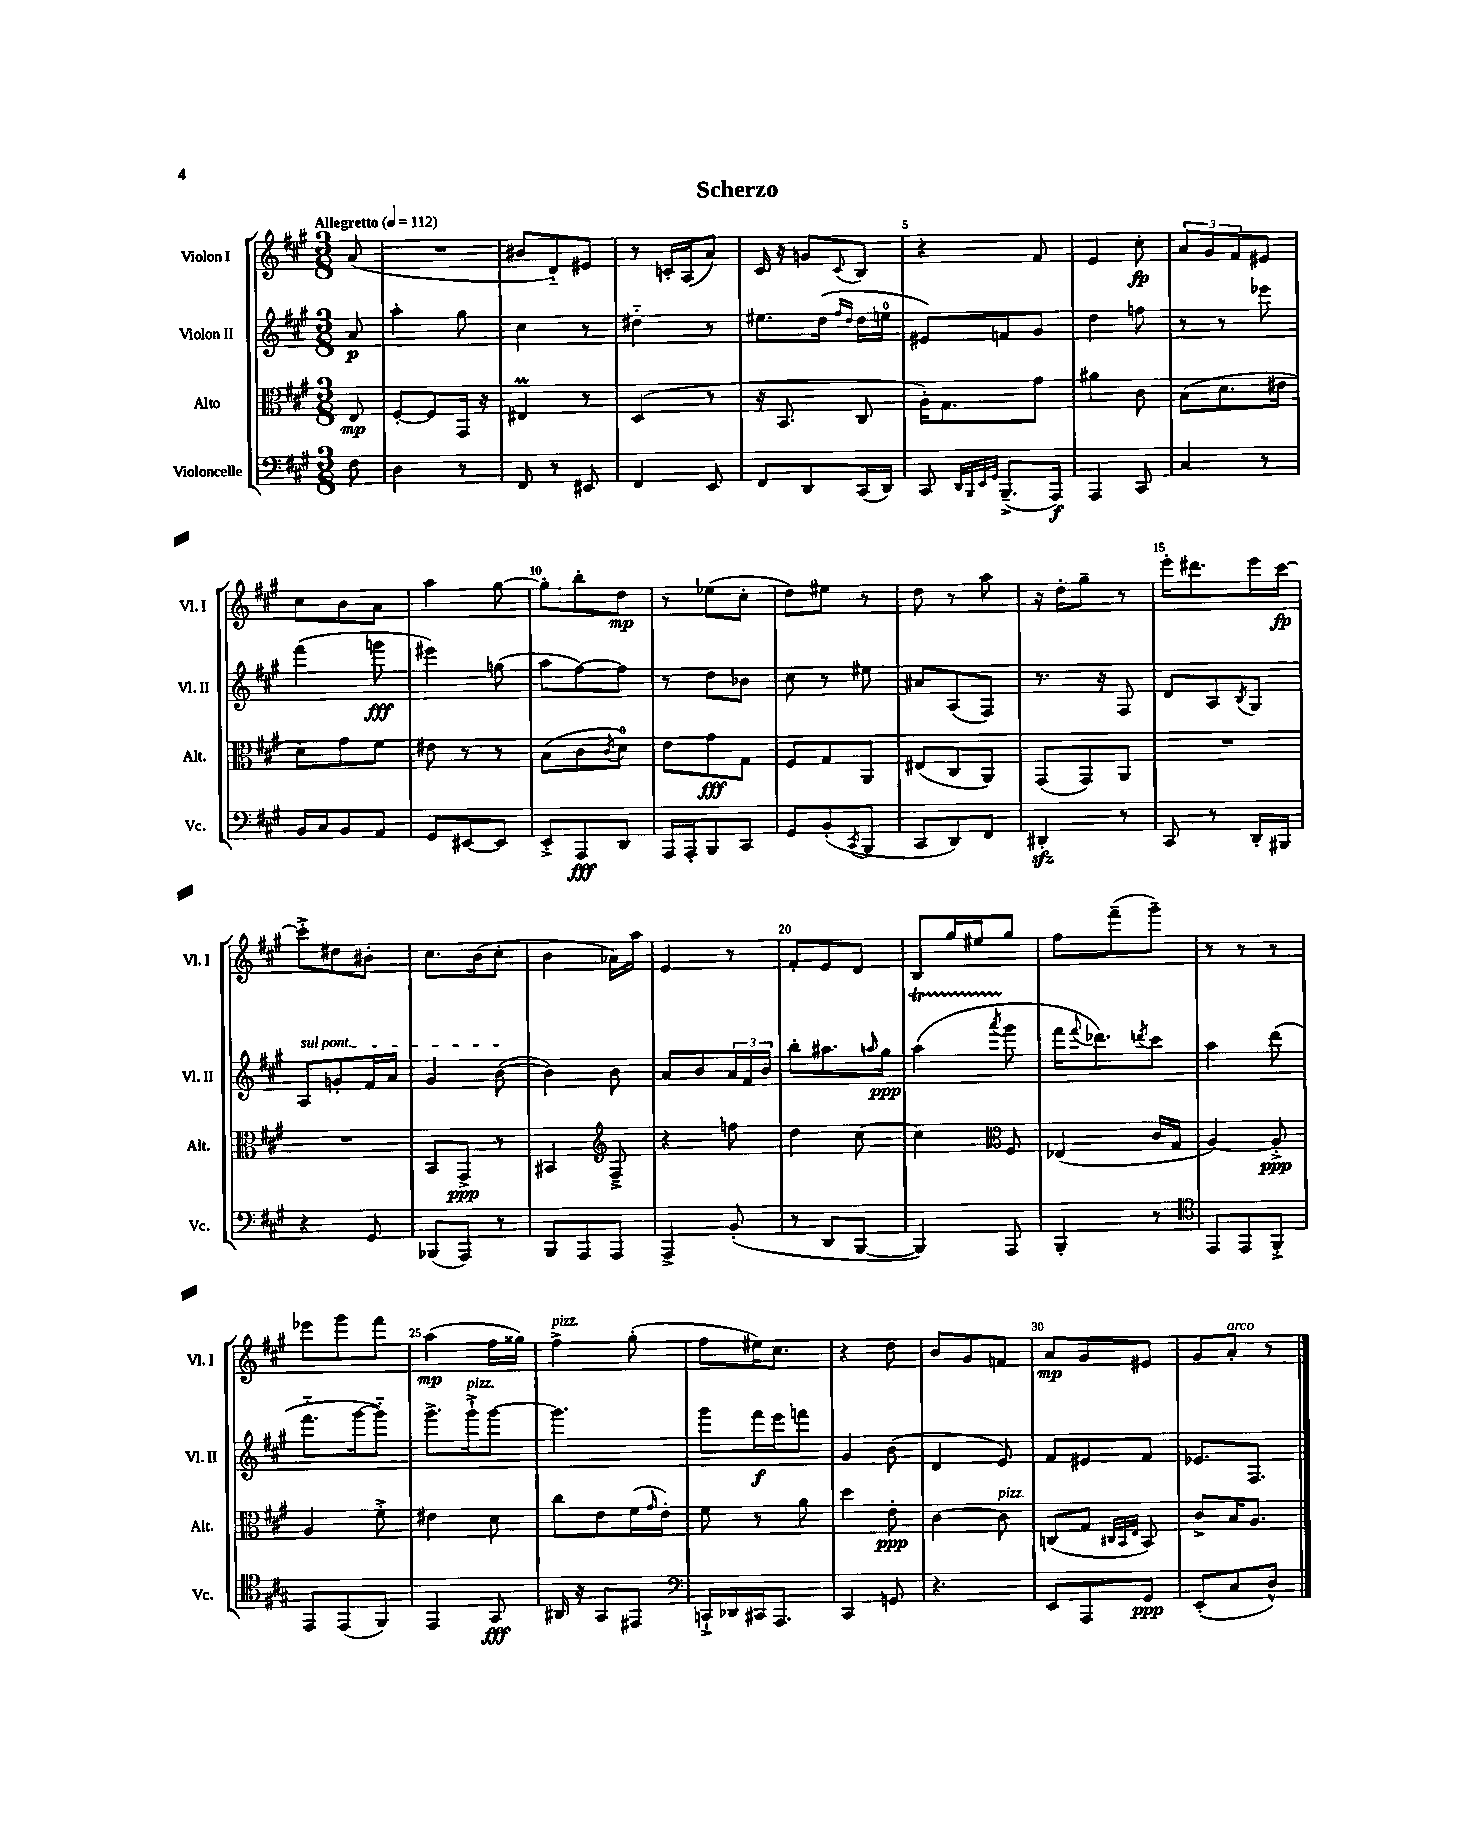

**kern	**dynam	**kern	**dynam	**kern	**dynam	**kern	**dynam
*part4	*part4	*part3	*part3	*part2	*part2	*part1	*part1
*staff4	*staff4	*staff3	*staff3	*staff2	*staff2	*staff1	*staff1
*I"Violoncelle	*	*I"Alto	*	*I"Violon II	*	*I"Violon I	*
*I'Vc.	*	*I'Alt.	*	*I'Vl. II	*	*I'Vl. I	*
*clefF4	*	*clefC3	*	*clefG2	*	*clefG2	*
*k[f#c#g#]	*	*k[f#c#g#]	*	*k[f#c#g#]	*	*k[f#c#g#]	*
*M3/8	*	*M3/8	*	*M3/8	*	*M3/8	*
*MM112	*	*MM112	*	*MM112	*	*MM112	*
=	=	=	=	=	=	=	=
!	!	!	!	!	!	!LO:TX:a:B:t=Allegretto	!
8F#\	.	8E/	mp	8a/	p	(8a/	.
=1	=1	=1	=1	=1	=1	=1	=1
4D\	.	[8F#'/L	.	4aa'\	.	4.r	.
.	.	8F#/]	.	.	.	.	.
8r	.	16GG#/Jk	.	8gg#\	.	.	.
.	.	16r	.	.	.	.	.
=2	=2	=2	=2	=2	=2	=2	=2
8FF#/	.	4E#Xm/	.	4cc#\	.	8b#X/L	.
8r	.	.	.	.	.	8d/)	.
8EE#X/	.	8r	.	8r	.	8e#X/J	.
=3	=3	=3	=3	=3	=3	=3	=3
4FF#/	.	(4D/	.	4dd#X\	.	8r	.
.	.	.	.	.	.	16cn'/LL	.
.	.	.	.	.	.	(16A/J	.
8EE/	.	8r	.	8r	.	8a/J)	.
=4	=4	=4	=4	=4	=4	=4	=4
8FF#/L	.	16r	.	8.ee#X\L	.	16c#/	.
.	.	8.BB/	.	.	.	16r	.
8DD/	.	.	.	.	.	8gn/L	.
.	.	.	.	(16dd\Jk	.	.	.
.	.	.	.	16qqff#/LL	.	.	.
.	.	.	.	16qqdd/JJ	.	8qqc#/	.
(16CC#/L	.	8C#/	.	16dd\LL	.	8B/J	.
16DD/JJ)	.	.	.	16een\JJ	.	.	.
=5	=5	=5	=5	=5	=5	=5	=5
8CC#/	.	16A'\KL)	.	8e#X/L)	.	4r	.
.	.	8.G#\	.	.	.	.	.
32qqDD/LLL	.	.	.	.	.	.	.
32qqBBB/	.	.	.	.	.	.	.
32qqEE/	.	.	.	.	.	.	.
32qqGG#/JJJ	.	.	.	.	.	.	.
(8.BBB~^/L	.	.	.	8fn/	.	.	.
.	.	8g#\J	.	8g#/J	.	8f#/	.
16AAA/Jk)	f	.	.	.	.	.	.
=6	=6	=6	=6	=6	=6	=6	=6
4AAA/	.	4a#X\	.	4dd\	.	4e/	.
8CC#/	.	8c#\	.	8ffn\	.	8cc#'\	fp
=7	=7	=7	=7	=7	=7	=7	=7
4C#/	.	(8B\L	.	8r	.	12a/L	.
.	.	.	.	.	.	12g#/	.
.	.	8.d\	.	8r	.	.	.
.	.	.	.	.	.	12f#/	.
8r	.	.	.	8eee-X\	.	8e#X/J	.
.	.	16e#X\Jk	.	.	.	.	.
!!LO:LB:g=z
=8	=8	=8	=8	=8	=8	=8	=8
16BB/LL	.	8d\L)	.	(4fff#\	.	8cc#\L	.
16C#/J	.	.	.	.	.	.	.
8BB/	.	8g#\	.	.	.	8b\	.
8AA/J	.	8f#\J	.	8gggn\	fff	8a\J	.
=9	=9	=9	=9	=9	=9	=9	=9
8GG#/L	.	8e#X\	.	4eee#X\)	.	4aa\	.
[8EE#X/	.	8r	.	.	.	.	.
8EE#/J]	.	8r	.	(8ggn\	.	[8gg#\	.
=10	=10	=10	=10	=10	=10	=10	=10
8EE'^/L	.	(8B\L	.	8aa\L	.	8gg#'\L]	.
8AAA/	fff	8c#\	.	[8ff#\)	.	8bb'\	.
.	.	8qc#/	.	.	.	.	.
8DD/J	.	8d\J)	.	8ff#\J]	.	8dd\J	mp
=11	=11	=11	=11	=11	=11	=11	=11
16AAA/LL	.	8e\L	.	8r	.	8r	.
16AAA'/J	.	.	.	.	.	.	.
8BBB/	.	8g#\	fff	8dd\L	.	(8ee-X\L	.
8CC#/J	.	8G#\J	.	8b-X\J	.	8cc#'\J	.
=12	=12	=12	=12	=12	=12	=12	=12
8GG#/L	.	8F#/L	.	8cc#\	.	8dd\L)	.
(8BB'/	.	8G#/	.	8r	.	8ee#X\J	.
8qCC#/	.	.	.	.	.	.	.
8BBB/J	.	8AA/J	.	8ee#X\	.	8r	.
=13	=13	=13	=13	=13	=13	=13	=13
8CC#/L	.	(8E#X/L	.	8a#X/L	.	8dd\	.
8DD/)	.	8C#/	.	(8A/	.	8r	.
8FF#/J	.	8AA/J)	.	8F#/J)	.	8aa\	.
=14	=14	=14	=14	=14	=14	=14	=14
4DD#Xzz'/	.	(8GG#/L	.	8.r	.	16r	.
.	.	.	.	.	.	16dd'\KL	.
.	.	8GG#/)	.	.	.	8gg#~\J	.
.	.	.	.	16r	.	.	.
8r	.	8AA/J	.	8F#/	.	8r	.
=15	=15	=15	=15	=15	=15	=15	=15
8CC#/	.	4.r	.	8d/L	.	16eee'\KL	.
.	.	.	.	.	.	8.ddd#X\	.
8r	.	.	.	8A/	.	.	.
.	.	.	.	8qB/	.	.	.
16DD'/LL	.	.	.	8G#/J	.	16eee\L	.
16BBB#X/JJ	.	.	.	.	.	[16ccc#\JJ	fp
!!LO:LB:g=z
=16	=16	=16	=16	=16	=16	=16	=16
!	!	!	!	!LO:TX:a:i:t=sul pont.	!	!	!
4r	.	4.r	.	8A/L	.	8ccc#'^\L]	.
.	.	.	.	8gn'/	.	8dd#X\	.
8GG#/	.	.	.	16f#/L	.	8b#X'\J	.
.	.	.	.	16a/JJ	.	.	.
=17	=17	=17	=17	=17	=17	=17	=17
(8BBB-X/L	.	8BB/L	.	4g#/	.	8.cc#\L	.
8AAA/J)	.	8GG#^/J	ppp	.	.	.	.
.	.	.	.	.	.	(16b\k	.
8r	.	8r	.	([8b\	.	8cc#'\J	.
=18	=18	=18	=18	=18	=18	=18	=18
8BBB/L	.	4BB#X/	.	4b\])	.	4b\	.
8AAA/	.	.	.	.	.	.	.
*	*	*clefG2	*	*	*	*	*
8AAA/J	.	8F#~^/	.	8b\	.	16a-X\LL)	.
.	.	.	.	.	.	16aa\JJ	.
=19	=19	=19	=19	=19	=19	=19	=19
4AAA^/	.	4r	.	8a/L	.	4e/	.
.	.	.	.	8b/	.	.	.
(8BB'/	.	8ffn\	.	24a/L	.	8r	.
.	.	.	.	24f#/	.	.	.
.	.	.	.	24b/JJ	.	.	.
=20	=20	=20	=20	=20	=20	=20	=20
8r	.	4dd\	.	8bb'\L	.	8f#'/L	.
8DD/L	.	.	.	8.aa#X\	.	8e/	.
[8BBB/J	.	[8cc#\	.	.	.	8d/J	.
.	.	.	.	16qqaan/	.	.	.
.	.	.	.	16gg#\Jk	ppp	.	.
=21	=21	=21	=21	=21	=21	=21	=21
4BBB/])	.	4cc#\]	.	(4aaT\	.	8B/L	.
.	.	.	.	.	.	16gg#/L	.
.	.	.	.	.	.	16ee#X/J	.
*	*	*clefC3	*	*	*	*	*
.	.	.	.	8qaaa/	.	.	.
8AAA/	.	8F#/	.	8ggg#\	.	8gg#/J	.
=22	=22	=22	=22	=22	=22	=22	=22
4BBB'/	.	(4E-X/	.	16fff#\KL	.	8ff#\L	.
.	.	.	.	8qqfff#/	.	.	.
.	.	.	.	8.ddd-X\)	.	.	.
.	.	.	.	.	.	(8fff#~\	.
.	.	.	.	8qdddn/	.	.	.
8r	.	16c#/LL	.	8ccc#\J	.	8ggg#~\J)	.
.	.	16G#/JJ	.	.	.	.	.
=23	=23	=23	=23	=23	=23	=23	=23
*clefC4	*	*	*	*	*	*	*
8EE/L	.	[4A/)	.	4aa\	.	8r	.
8EE/	.	.	.	.	.	8r	.
8FF#'^/J	.	8A'^/]	ppp	(8ddd\	.	8r	.
!!LO:LB:g=z
=24	=24	=24	=24	=24	=24	=24	=24
8EE/L	.	4A/	.	8.fff#\L	.	8eee-X\L	.
(8EE/	.	.	.	.	.	8ggg#\	.
.	.	.	.	[16ggg#\k	.	.	.
8FF#/J)	.	8f#'^\	.	8ggg#\J])	.	8fff#\J	.
=25	=25	=25	=25	=25	=25	=25	=25
4EE/	.	4e#X\	.	8.ggg#^\L	.	(4aa\	mp
!	!	!	!	!LO:TX:a:i:t=pizz.	!	!	!
.	.	.	.	16ggg#`^\k	.	.	.
8GG#/	fff	8d\	.	[8ggg#\J	.	16ff#\LL	.
.	.	.	.	.	.	16gg##X\JJ)	.
=26	=26	=26	=26	=26	=26	=26	=26
!	!	!	!	!	!	!LO:TX:a:i:t=pizz.	!
16AA#X/	.	8cc#\L	.	4.ggg#\]	.	4ff#^\	.
16r	.	.	.	.	.	.	.
8GG#/L	.	8e\	.	.	.	.	.
8EE#X/J	.	(16f#\L	.	.	.	(8gg#'\	.
.	.	16qqg#/	.	.	.	.	.
.	.	16e'\JJ)	.	.	.	.	.
=27	=27	=27	=27	=27	=27	=27	=27
*clefF4	*	*	*	*	*	*	*
16CCn`^/LL	.	8f#\	.	8ggg#\L	.	8ff#\L	.
16DD-X/	.	.	.	.	.	.	.
16CC#X/J	.	8r	.	16fff#\L	f	16ee#X\K)	.
8.AAA/J	.	.	.	16eee\J	.	8.cc#\J	.
.	.	8a\	.	8fffn\J	.	.	.
=28	=28	=28	=28	=28	=28	=28	=28
4CC#/	.	4dd\	.	4g#/	.	4r	.
8GGn/	.	8e'\	ppp	(8b\	.	8dd\	.
=29	=29	=29	=29	=29	=29	=29	=29
4.r	.	[4c#\	.	4d/	.	8b/L	.
.	.	.	.	.	.	8g#/	.
!	!	!LO:TX:a:i:t=pizz.	!	!	!	!	!
.	.	8c#\]	.	8e/)	.	8fn/J	.
=30	=30	=30	=30	=30	=30	=30	=30
8EE/L	.	(8Cn/L	.	8f#/L	.	8a/L	mp
8AAA/	.	8G#/J	.	8e#X/	.	8g#/	.
.	.	32qqC#X/LLL	.	.	.	.	.
.	.	32qqBB/	.	.	.	.	.
.	.	32qqE/JJJ	.	.	.	.	.
8GG#/J	ppp	8BB/)	.	8f#/J	.	8e#X/J	.
=31	=31	=31	=31	=31	=31	=31	=31
(8EE'/L	.	8c#^/L	.	8.e-X/L	.	8g#/L	.
!	!	!	!	!	!	!LO:TX:a:i:t=arco	!
8C#/	.	16B/K	.	.	.	8a'/J	.
.	.	8.A/J	.	8.F#/J	.	.	.
8D^^/J)	.	.	.	.	.	8r	.
==	==	==	==	==	==	==	==
*-	*-	*-	*-	*-	*-	*-	*-
